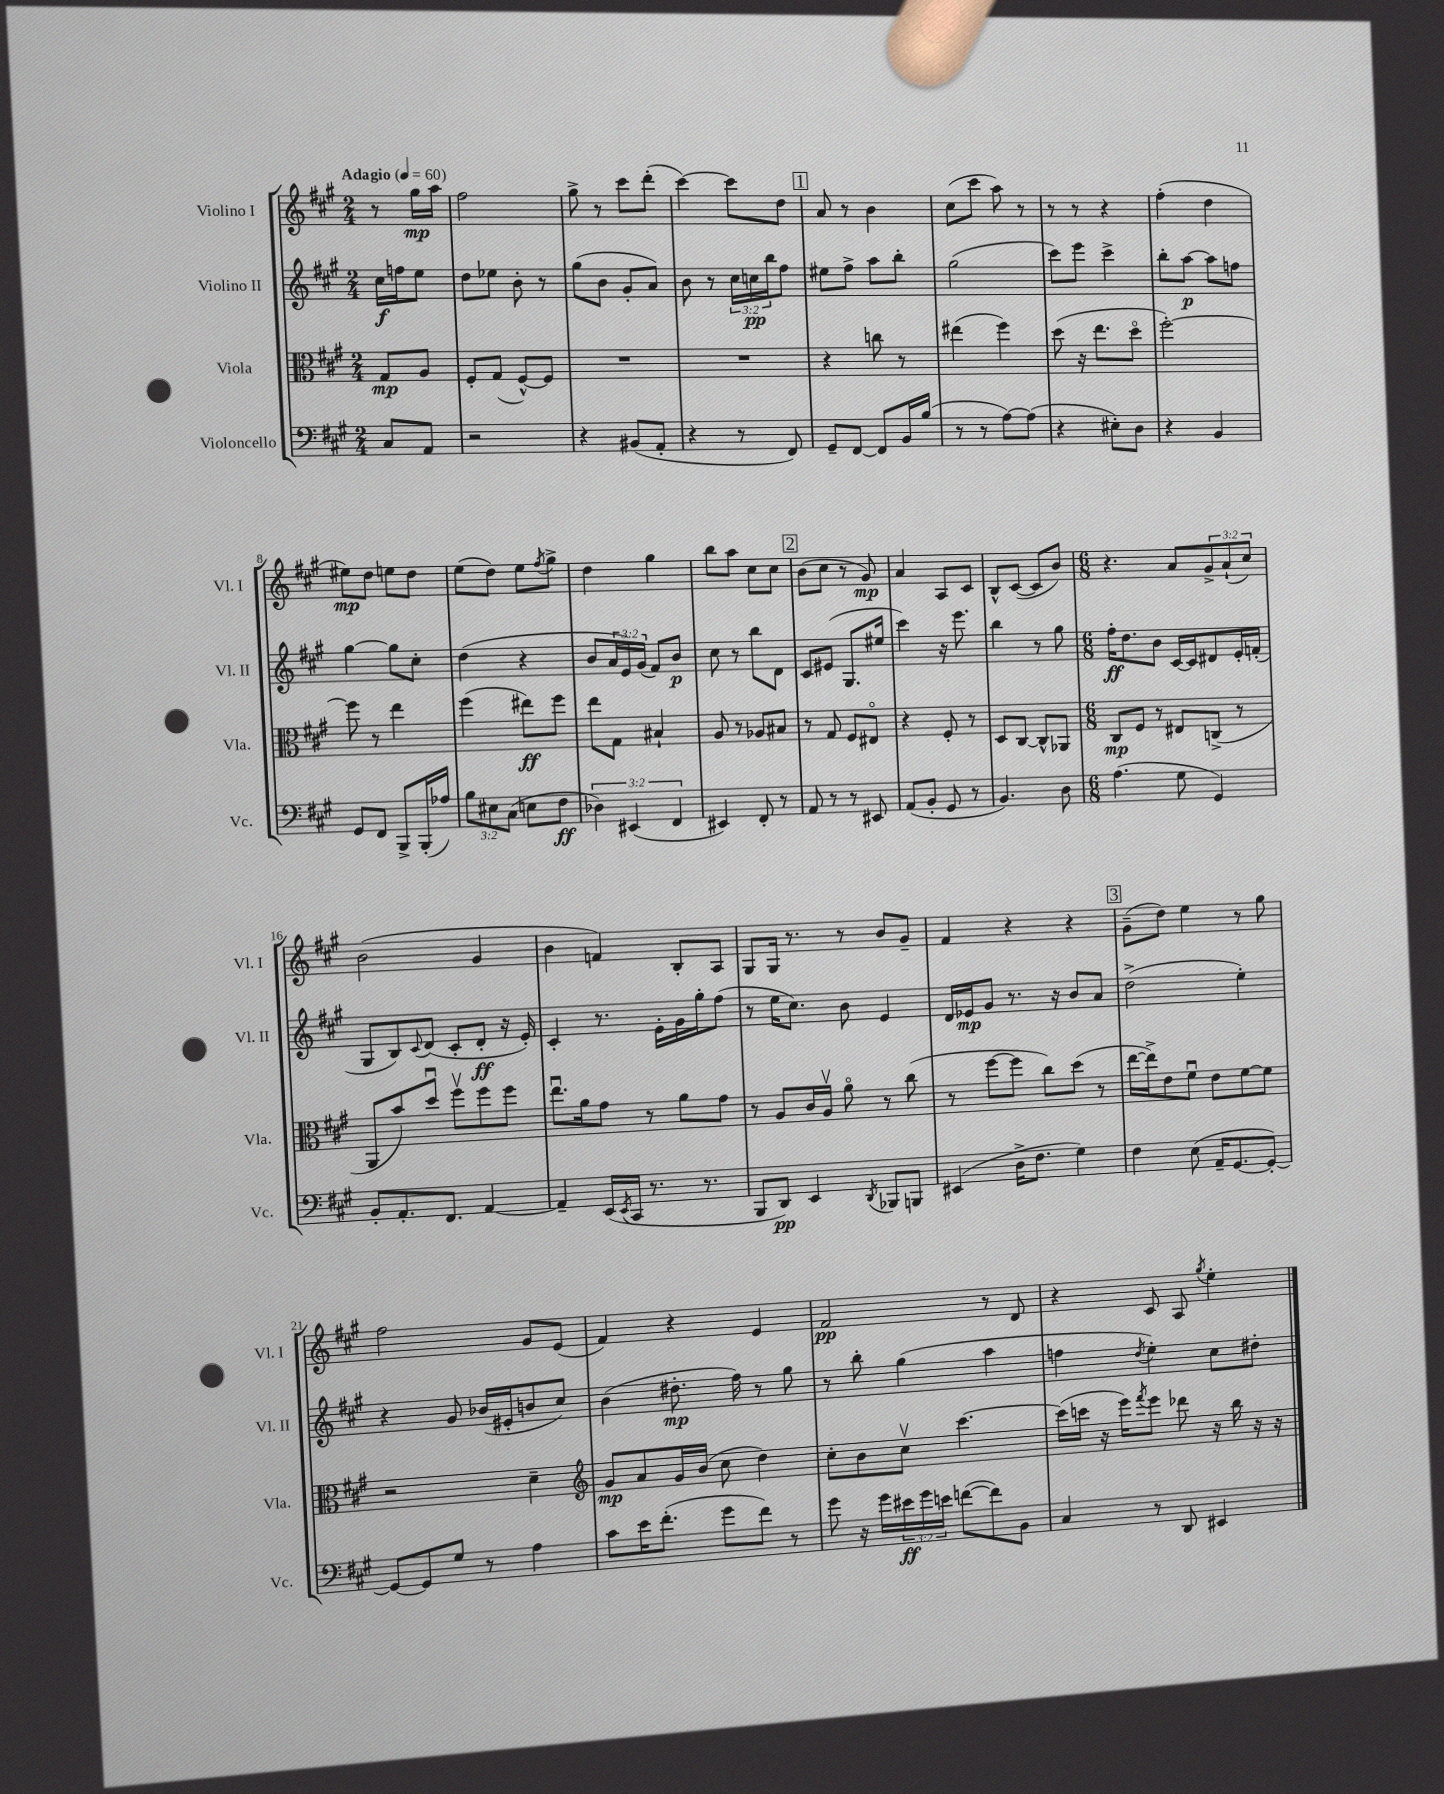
<<
\new StaffGroup <<
\new Staff = "s0" \with { instrumentName = "Violino I" shortInstrumentName = "Vl. I" } {
    \clef treble \key a \major \numericTimeSignature \time 2/4 \override Staff.TupletNumber.text = #tuplet-number::calc-fraction-text \partial 4 \tempo "Adagio" 4 = 60
    r8 gis''16\mp a''16 |
    fis''2 |
    gis''8-> r8 cis'''8 d'''8-.( |
    cis'''4~) cis'''8 d''8 |
    \mark \markup { \box "1" } a'8 r8 b'4 |
    cis''8( cis'''8 a''8) r8 |
    r8 r8 r4 |
    fis''4-.( d''4 |
    eis''8\mp) d''8 e''8 d''8 |
    e''8( d''8) e''8 \acciaccatura { fis''8 } gis''8-> |
    d''4 gis''4 |
    b''8 a''8 cis''8 cis''8 |
    \mark \markup { \box "2" } b'8( cis''8 r8 gis'8\mp) |
    a'4 a8 cis'8 |
    b8-^ cis'8~( cis'8 b'8) |
    \numericTimeSignature \time 6/8 r4. a'8 \tuplet 3/2 { gis'8-> a'8-!( cis''8) } |
    b'2( gis'4 |
    b'4 f'4) b8-. a8 |
    gis8 gis16 r8. r8 b'8 gis'8-- |
    fis'4 r4 r4 |
    \mark \markup { \box "3" } gis'8--( d''8) e''4 r8 gis''8 |
    fis''2 gis'8 e'8( |
    fis'4) r4 e'4 |
    fis'2\pp r8 d'8 |
    r4 cis'8 a8 \acciaccatura { gis''8 } e''4-. \bar "|." |
}
\new Staff = "s1" \with { instrumentName = "Violino II" shortInstrumentName = "Vl. II" } {
    \clef treble \key a \major \numericTimeSignature \time 2/4 \override Staff.TupletNumber.text = #tuplet-number::calc-fraction-text \partial 4
    cis''16\f f''16 e''8 |
    d''8 ees''8 b'8-. r8 |
    gis''8( b'8 gis'8-. a'8) |
    b'8 r8 \tuplet 3/2 { cis''16 c''16\pp b''16 } fis''8 |
    \mark \markup { \box "1" } eis''8 fis''8-> a''8 b''8-. |
    gis''2( |
    cis'''8) e'''8 cis'''4-> |
    b''8-. a''8~\p a''8 f''8 |
    gis''4~ gis''8 cis''8-. |
    d''4( r4 |
    b'8 \tuplet 3/2 { a'16 e'16) gis'16( } fis'8) b'8\p |
    cis''8 r8 b''8 d'8 |
    \mark \markup { \box "2" } cis'8 eis'8( gis8. eis''16 |
    cis'''4) r16 e'''8. |
    b''4 r8 gis''8 |
    \numericTimeSignature \time 6/8 fis''16-.\ff d''8. b'8 cis'16~ cis'16 dis'8 e'16-. f'16-.( |
    gis8 b8) \appoggiatura { cis'8 } d'8( cis'8-. d'8-.\ff r16 e'16-.) |
    cis'4-. r8. e'16-. gis'16 gis''16-. fis''8( |
    r8 e''16 cis''8.) b'8 e'4 |
    d'16 ees'16\mp gis'8 r8. r16 b'8 a'8 |
    \mark \markup { \box "3" } d''2->( e''4-.) |
    r4 gis'8 bes'16( eis'16-. b'8 cis''8) |
    b'4( dis''8.-.\mp fis''16) r8 gis''8 |
    r8 b''8-. gis''4( a''4 |
    f''4 \acciaccatura { d''8 } e''4-.) cis''8 dis''8-. \bar "|." |
}
\new Staff = "s2" \with { instrumentName = "Viola" shortInstrumentName = "Vla." } {
    \clef alto \key a \major \numericTimeSignature \time 2/4 \partial 4
    gis8\mp a8 |
    fis8-. gis8( fis8~-^) fis8 |
    R2 |
    R2 |
    \mark \markup { \box "1" } r4 c''8 r8 |
    eis''4( fis''4) |
    d''8( r16 e''8. d''8\flageolet |
    fis''2~-.) |
    fis''8 r8 e''4 |
    fis''4( eis''8\ff) fis''8 |
    e''8 gis8 bis4-! |
    a8 r8 aes8 bis8 |
    \mark \markup { \box "2" } r8 gis8 fis8 eis8\flageolet |
    r4 fis8-. r8 |
    d8 cis8~ cis8-^ aes,8 |
    \numericTimeSignature \time 6/8 cis8\mp fis8 r8 eis8 c8->( r8 |
    a,8 b'8) d''8\downbow fis''8\upbow fis''8 fis''8 |
    e''8.\downbow a'16 gis'8 r8 a'8 gis'8 |
    r8 a8 cis'16 a16\upbow a'8\flageolet r8 cis''8( |
    r8 fis''8~ fis''8 cis''8) d''8( r8 |
    \mark \markup { \box "3" } e''16~ e''16->) e'8 fis'8\downbow e'8 fis'8~ fis'8 |
    r2 d'4-- |
    \clef treble gis'8\mp a'8 gis'16 b'16( cis''8 d''4) |
    cis''8-. b'8 cis''8\upbow cis'''4.~ |
    cis'''16( c'''16 r16 e'''16) \acciaccatura { fis'''8 } e'''8 des'''8 r16 b''16 r16 r16 \bar "|." |
}
\new Staff = "s3" \with { instrumentName = "Violoncello" shortInstrumentName = "Vc." } {
    \clef bass \key a \major \numericTimeSignature \time 2/4 \override Staff.TupletNumber.text = #tuplet-number::calc-fraction-text \partial 4
    cis8 a,8 |
    r2 |
    r4 bis,8( a,8-. |
    r4 r8 fis,8) |
    \mark \markup { \box "1" } gis,8-- fis,8~ fis,8 b,16 b16( |
    r8 r8 a8~) a8( |
    r4 eis8-.) d8 |
    r4 b,4 |
    gis,8 fis,8 b,,8-> b,,16-.( aes16) |
    \tuplet 3/2 { b8 eis8 cis8( } e8 fis8\ff |
    \tuplet 3/2 { des4) eis,4( fis,4 } |
    eis,4) fis,8-. r8 |
    \mark \markup { \box "2" } a,8 r8 r8 eis,8 |
    a,8( b,8-. gis,8 r8 |
    b,4.) d8 |
    \numericTimeSignature \time 6/8 a4.( gis8 gis,4) |
    b,8-. a,8.-. fis,8. a,4~ |
    a,4-- e,16( \acciaccatura { e,8 } cis,16 r8. r8. |
    b,,8 d,8\pp) e,4 \acciaccatura { d,8 } bes,,8 b,,8 |
    eis,4( d16-> fis8. gis4) |
    \mark \markup { \box "3" } fis4 e8( a,16-- gis,8.~ gis,8~-.) |
    gis,8~ gis,8 gis8 r8 a4 |
    cis'8 e'16 fis'8.-.( gis'8 fis'8) r8 |
    gis'8 r16 gis'16 \tuplet 3/2 { eis'16\ff gis'16 e'16 } f'8~( f'8) b,8 |
    cis4 r8 d,8 eis,4 \bar "|." |
}
>>
>>
